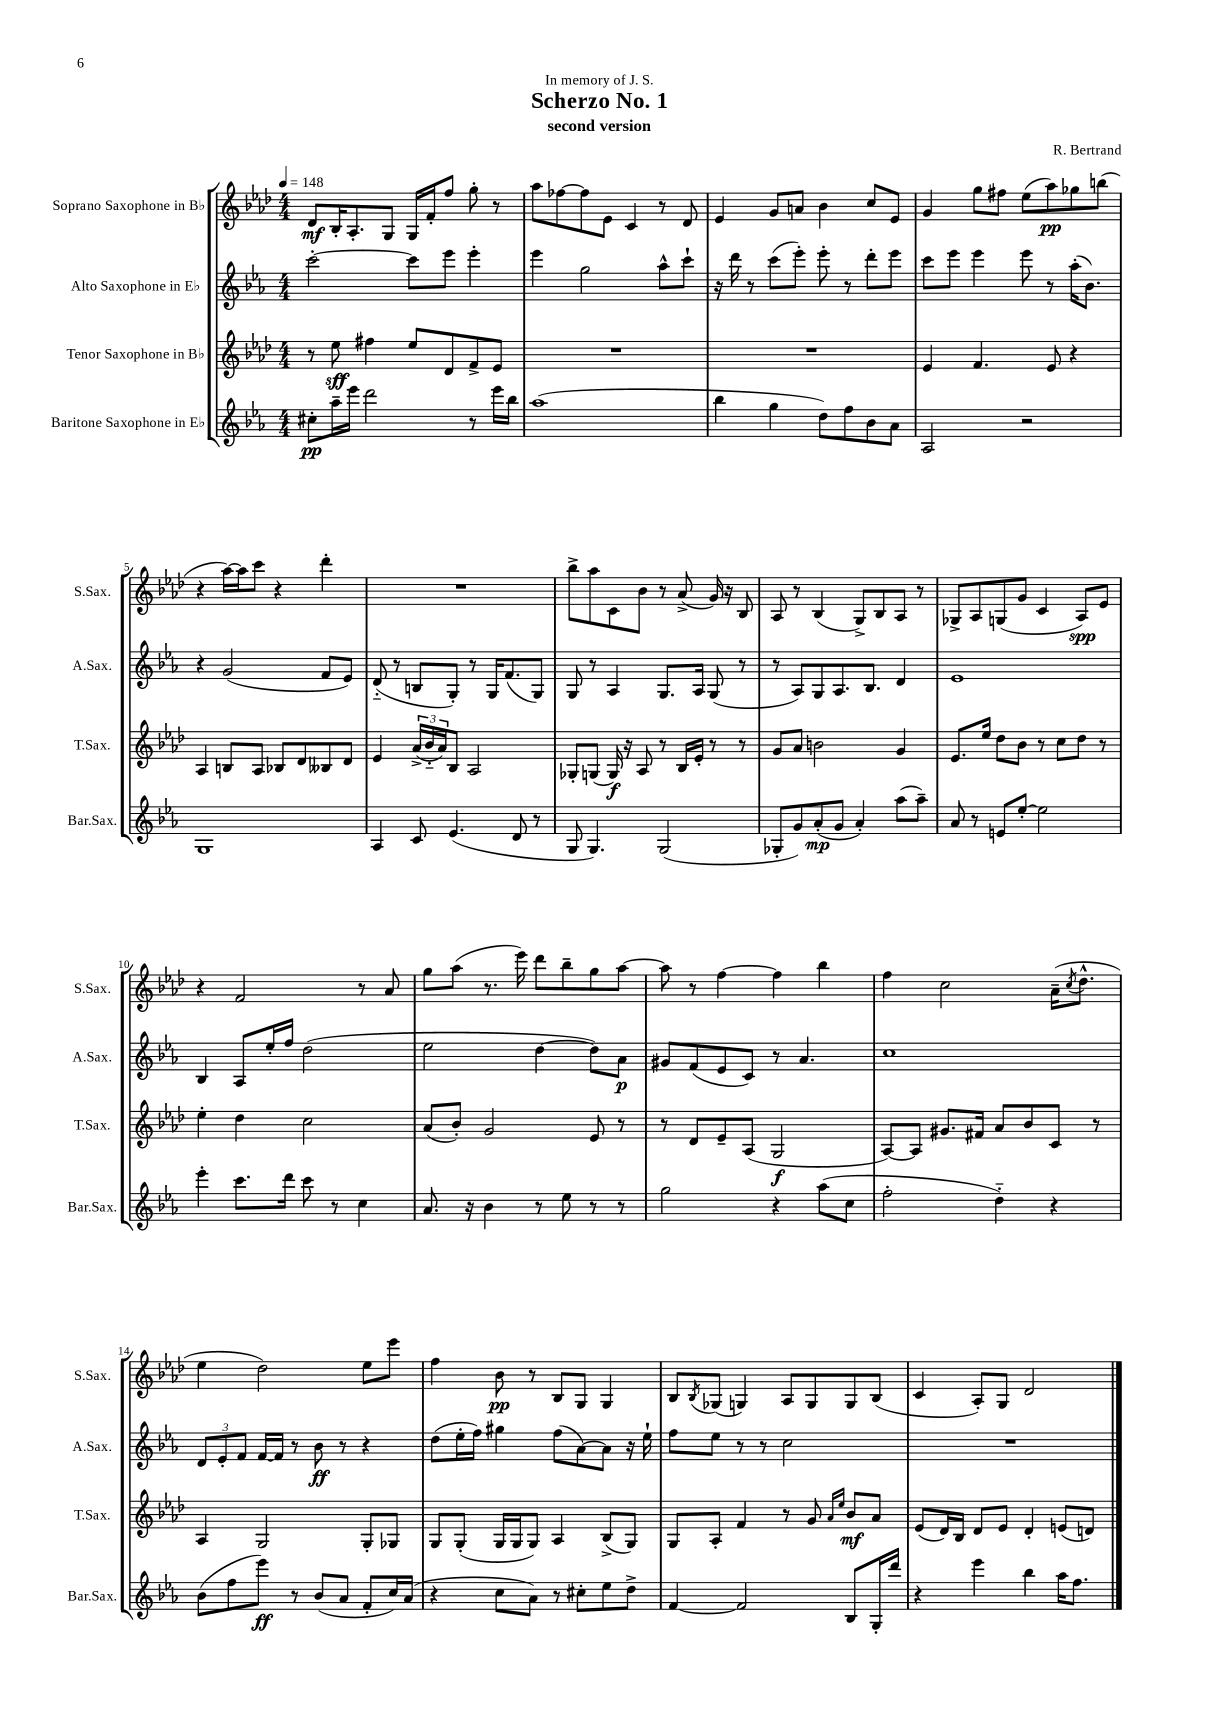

**kern	**dynam	**kern	**dynam	**kern	**dynam	**kern	**dynam
*part4	*part4	*part3	*part3	*part2	*part2	*part1	*part1
*staff4	*staff4	*staff3	*staff3	*staff2	*staff2	*staff1	*staff1
*I"Baritone Saxophone in E♭	*	*I"Tenor Saxophone in B♭	*	*I"Alto Saxophone in E♭	*	*I"Soprano Saxophone in B♭	*
*I'Bar.Sax.	*	*I'T.Sax.	*	*I'A.Sax.	*	*I'S.Sax.	*
*clefG2	*	*clefG2	*	*clefG2	*	*clefG2	*
*k[b-e-a-]	*	*k[b-e-a-d-]	*	*k[b-e-a-]	*	*k[b-e-a-d-]	*
*M4/4	*	*M4/4	*	*M4/4	*	*M4/4	*
*MM148	*	*MM148	*	*MM148	*	*MM148	*
=1	=1	=1	=1	=1	=1	=1	=1
8cc#X'\L	pp	8r	.	[2ccc'\	.	8d-/L	mf
16aa-~\L	.	8ee-\	sff	.	.	16B-'/K	.
16eee-\JJ	.	.	.	.	.	8.A-'/	.
2ddd\	.	4ff#X\	.	.	.	.	.
.	.	.	.	.	.	8G/J	.
.	.	8ee-/L	.	8ccc\L]	.	16G/LL	.
.	.	.	.	.	.	16f'/J	.
.	.	8d-/	.	8eee-\J	.	8ff/J	.
8r	.	8f^/	.	4eee-'\	.	8gg'\	.
16eee-\LL	.	8e-/J	.	.	.	8r	.
16bb-\JJ	.	.	.	.	.	.	.
=2	=2	=2	=2	=2	=2	=2	=2
(1aa-	.	1r	.	4eee-\	.	8aa-\L	.
.	.	.	.	.	.	[8ff-X\	.
.	.	.	.	2gg\	.	8ff-\]	.
.	.	.	.	.	.	8e-\J	.
.	.	.	.	.	.	4c/	.
.	.	.	.	8aa-^^\L	.	8r	.
.	.	.	.	8ccc`\J	.	8d-/	.
=3	=3	=3	=3	=3	=3	=3	=3
4bb-\	.	1r	.	16r	.	4e-/	.
.	.	.	.	16ddd\	.	.	.
.	.	.	.	8r	.	.	.
4gg\	.	.	.	(8ccc\L	.	8g/L	.
.	.	.	.	8eee-'\J)	.	8an/J	.
8dd\L)	.	.	.	8eee-'\	.	4b-\	.
8ff\	.	.	.	8r	.	.	.
8b-\	.	.	.	8ddd'\L	.	8cc/L	.
8a-\J	.	.	.	8eee-\J	.	8e-/J	.
=4	=4	=4	=4	=4	=4	=4	=4
2A-/	.	4e-/	.	8ccc\L	.	4g/	.
.	.	.	.	8eee-\J	.	.	.
.	.	4.f/	.	4eee-\	.	8gg\L	.
.	.	.	.	.	.	8ff#X\J	.
2r	.	.	.	8eee-\	.	(8ee-\L	.
.	.	8e-/	.	8r	.	8aa-\)	pp
.	.	4r	.	(16aa-'\KL	.	8gg-X\	.
.	.	.	.	8.b-\J)	.	.	.
.	.	.	.	.	.	(8bbn\J	.
!!LO:LB:g=z
=5	=5	=5	=5	=5	=5	=5	=5
1G	.	4A-/	.	4r	.	4r	.
.	.	8Bn/L	.	(2g/	.	[16aa-\LL)	.
.	.	.	.	.	.	16aa-\J]	.
.	.	8A-/J	.	.	.	8ccc\J	.
.	.	8B-X/L	.	.	.	4r	.
.	.	8d-/	.	.	.	.	.
.	.	8B--X/	.	8f/L	.	4ddd-'\	.
.	.	8d-/J	.	8e-/J)	.	.	.
=6	=6	=6	=6	=6	=6	=6	=6
4A-/	.	4e-/	.	(8d/	.	1r	.
.	.	.	.	8r	.	.	.
8c/	.	(24a-^/LL	.	8Bn/L	.	.	.
.	.	24b-/	.	.	.	.	.
.	.	24a-/J)	.	.	.	.	.
(4.e-/	.	8B-/J	.	8G'/J)	.	.	.
.	.	2A-/	.	8r	.	.	.
.	.	.	.	16G/KL	.	.	.
.	.	.	.	(8.f/	.	.	.
8d/	.	.	.	.	.	.	.
8r	.	.	.	8G/J)	.	.	.
=7	=7	=7	=7	=7	=7	=7	=7
8G/	.	8G-X'/L	.	8G/	.	8bb-^\L	.
4.G/)	.	(8Gn/J	.	8r	.	8aa-\	.
.	.	16G/)	f	4A-/	.	8c\	.
.	.	16r	.	.	.	.	.
.	.	8A-/	.	.	.	8b-\J	.
(2G/	.	8r	.	8.G/L	.	8r	.
.	.	16B-/LL	.	.	.	(8a-^/	.
.	.	16e-'/JJ	.	16A-/Jk	.	.	.
.	.	8r	.	(8G/	.	16g/)	.
.	.	.	.	.	.	16r	.
.	.	8r	.	8r	.	8B-/	.
=8	=8	=8	=8	=8	=8	=8	=8
8G-X'/L	.	8g/L	.	8r	.	8A-/	.
8g/)	.	8a-/J	.	8A-/L)	.	8r	.
(8a-'/	mp	2bn\	.	8G/	.	(4B-/	.
8g/J	.	.	.	8.A-/	.	.	.
4a-'/)	.	.	.	.	.	8G^/L)	.
.	.	.	.	8.B-/J	.	.	.
.	.	.	.	.	.	8B-/	.
(8aa-\L	.	4g/	.	4d/	.	8A-/J	.
8aa-~\J)	.	.	.	.	.	8r	.
=9	=9	=9	=9	=9	=9	=9	=9
8a-/	.	8.e-/L	.	1e-	.	8G-X^/L	.
8r	.	.	.	.	.	8A-/	.
.	.	16ee-/Jk	.	.	.	.	.
8en/L	.	8dd-\L	.	.	.	(8Gn/	.
[8ee-'/J	.	8b-\J	.	.	.	8g/J	.
2ee-\]	.	8r	.	.	.	4c/	.
.	.	8cc\L	.	.	.	.	.
.	.	8dd-\J	.	.	.	8A-/L)	spp
.	.	8r	.	.	.	8e-/J	.
!!LO:LB:g=z
=10	=10	=10	=10	=10	=10	=10	=10
4eee-'\	.	4ee-'\	.	4B-/	.	4r	.
8.ccc\L	.	4dd-\	.	8A-/L	.	2f/	.
.	.	.	.	16ee-'/L	.	.	.
16ddd\Jk	.	.	.	16ff/JJ	.	.	.
8ccc\	.	2cc\	.	(2dd\	.	.	.
8r	.	.	.	.	.	.	.
4cc\	.	.	.	.	.	8r	.
.	.	.	.	.	.	8a-/	.
=11	=11	=11	=11	=11	=11	=11	=11
8.a-/	.	(8a-/L	.	2ee-\	.	8gg\L	.
.	.	8b-'/J)	.	.	.	(8aa-\J	.
16r	.	.	.	.	.	.	.
4b-\	.	2g/	.	.	.	8.r	.
.	.	.	.	.	.	16eee-\)	.
8r	.	.	.	[4dd\	.	8ddd-\L	.
8ee-\	.	.	.	.	.	8bb-~\	.
8r	.	8e-/	.	8dd\L])	.	8gg\	.
8r	.	8r	.	8a-\J	p	[8aa-\J	.
=12	=12	=12	=12	=12	=12	=12	=12
2gg\	.	8r	.	8g#X/L	.	8aa-\]	.
.	.	8d-/L	.	(8f/	.	8r	.
.	.	8e-~/	.	8e-/	.	[4ff\	.
.	.	(8A-/J	.	8c/J)	.	.	.
4r	.	2G/	f	8r	.	4ff\]	.
.	.	.	.	4.a-/	.	.	.
(8aa-\L	.	.	.	.	.	4bb-\	.
8cc\J	.	.	.	.	.	.	.
=13	=13	=13	=13	=13	=13	=13	=13
2ff'\	.	[8A-/L)	.	1cc	.	4ff\	.
.	.	8A-/J]	.	.	.	.	.
.	.	8.g#X/L	.	.	.	2cc\	.
.	.	16f#X/Jk	.	.	.	.	.
4dd\)	.	8a-/L	.	.	.	.	.
.	.	8b-/	.	.	.	.	.
4r	.	8c/J	.	.	.	(16a-~\KL	.
.	.	.	.	.	.	8qcc/	.
.	.	.	.	.	.	8.dd-^^\J	.
.	.	8r	.	.	.	.	.
!!LO:LB:g=z
=14	=14	=14	=14	=14	=14	=14	=14
(8b-\L	.	4A-/	.	12d/L	.	4ee-\	.
.	.	.	.	12e-'/	.	.	.
8ff\	.	.	.	.	.	.	.
.	.	.	.	12f/J	.	.	.
8eee-\J)	ff	2G/	.	[16f/LL	.	2dd-\)	.
.	.	.	.	16f/JJ]	.	.	.
8r	.	.	.	8r	.	.	.
(8b-/L	.	.	.	8b-\	ff	.	.
8a-/J	.	.	.	8r	.	.	.
8f'/L	.	8G'/L	.	4r	.	8ee-\L	.
16cc/L)	.	8G-X/J	.	.	.	8eee-\J	.
(16a-/JJ	.	.	.	.	.	.	.
=15	=15	=15	=15	=15	=15	=15	=15
4r	.	8G/L	.	(8dd\L	.	4ff\	.
.	.	(8G'/J	.	16ee-'\L	.	.	.
.	.	.	.	16ff\JJ)	.	.	.
8cc\L	.	16G/LL	.	4gg#X\	.	8b-\	pp
.	.	16G/J	.	.	.	.	.
8a-\J)	.	8G/J)	.	.	.	8r	.
8r	.	4A-/	.	(8ff\L	.	8B-/L	.
8cc#X'\L	.	.	.	[8a-\)	.	8G/J	.
8ee-\	.	(8B-^/L	.	8a-\J]	.	4G/	.
8dd^\J	.	8G/J)	.	16r	.	.	.
.	.	.	.	16ee-`\	.	.	.
=16	=16	=16	=16	=16	=16	=16	=16
[4f/	.	8G/L	.	8ff\L	.	8B-/L	.
.	.	.	.	.	.	8qB-/	.
.	.	8A-'/J	.	8ee-\J	.	(8G-X/J	.
2f/]	.	4f/	.	8r	.	4Gn/)	.
.	.	.	.	8r	.	.	.
.	.	8r	.	2cc\	.	8A-/L	.
.	.	8g/	.	.	.	8G/	.
.	.	16qqa-/LL	.	.	.	.	.
.	.	16qqee-/JJ	.	.	.	.	.
8B-/L	.	8b-/L	mf	.	.	8G/	.
16G'/L	.	8a-/J	.	.	.	(8B-/J	.
16ddd/JJ	.	.	.	.	.	.	.
=17	=17	=17	=17	=17	=17	=17	=17
4r	.	(8e-/L	.	1r	.	4c/	.
.	.	16d-/L)	.	.	.	.	.
.	.	16B-/JJ	.	.	.	.	.
4eee-\	.	8d-/L	.	.	.	8A-'/L)	.
.	.	8e-/J	.	.	.	8G/J	.
4bb-\	.	4d-'/	.	.	.	2d-/	.
16aa-\KL	.	(8en/L	.	.	.	.	.
8.ff\J	.	.	.	.	.	.	.
.	.	8dn/J)	.	.	.	.	.
==	==	==	==	==	==	==	==
*-	*-	*-	*-	*-	*-	*-	*-
